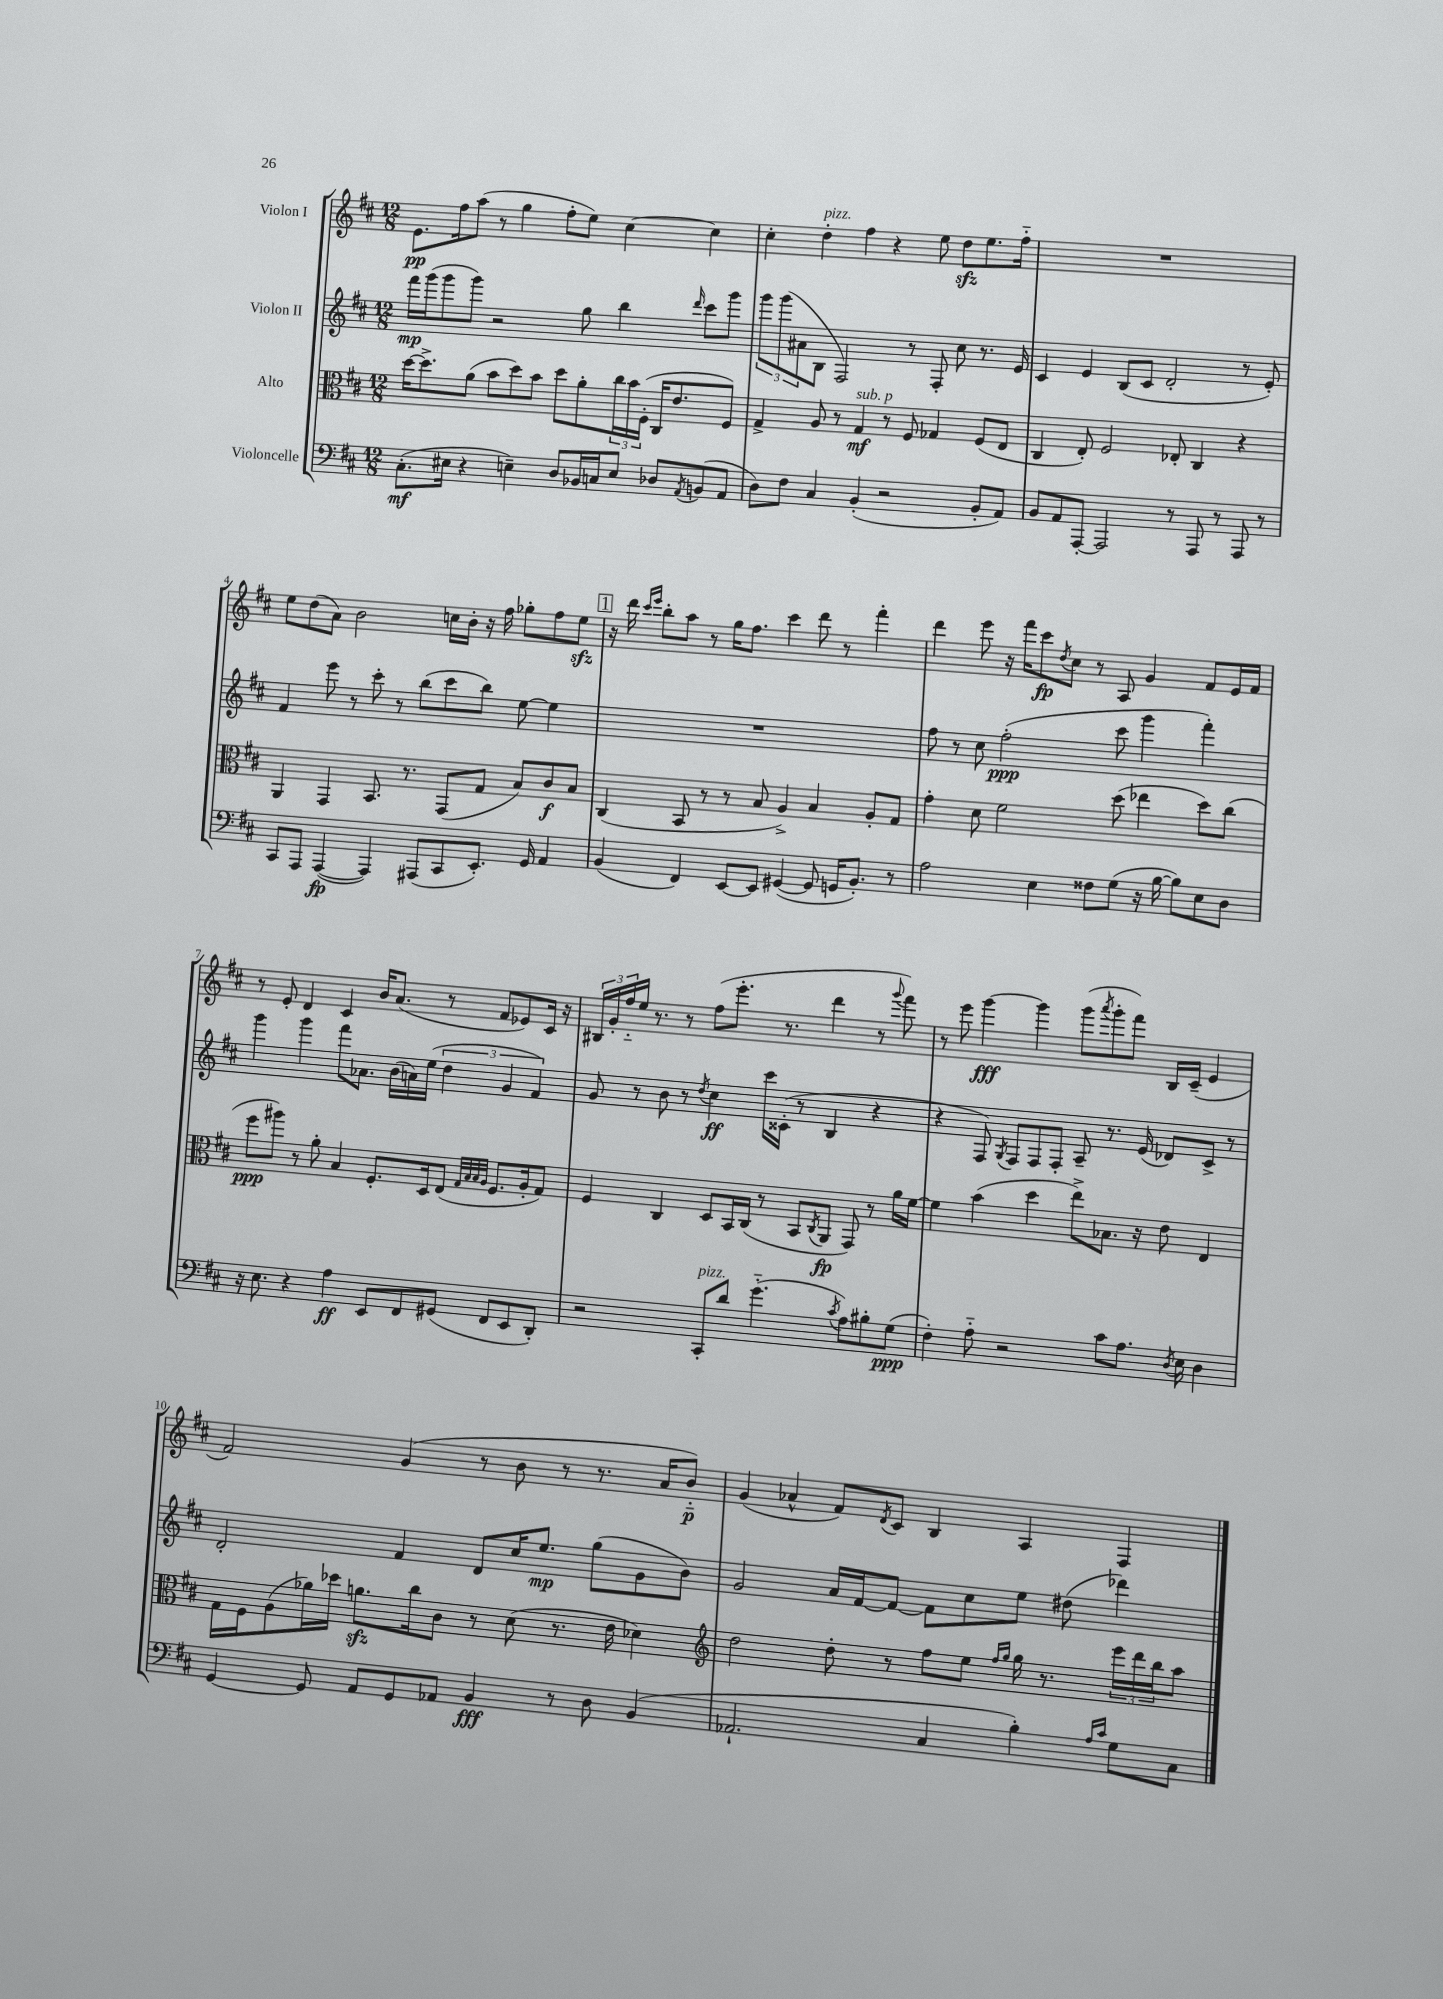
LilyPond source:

<<
\new StaffGroup <<
\new Staff = "s0" \with { instrumentName = "Violon I" } {
    \clef treble \key d \major \numericTimeSignature \time 12/8
    e'8.\pp fis''16 a''8( r8 g''4 fis''8-. e''8) cis''4~ cis''4 |
    cis''4-. d''4-.^\markup { \italic "pizz." } fis''4 r4 e''8 d''8\sfz e''8. fis''16-_ |
    R1. |
    e''8 d''8( a'8) b'2 c''16 b'16-. r16 fis''16 ges''8-. fis''8 e''8\sfz |
    \mark \markup { \box "1" } r16 d'''16 \grace { cis'''16 e'''16 } b''8-. a''8 r8 g''16 fis''8. cis'''4 d'''8 r8 fis'''4-. |
    d'''4 e'''8 r16 fis'''16 cis'''8\fp \acciaccatura { d''8 } cis''8 r8 a8 g'4 fis'8 e'16 fis'16 |
    r8 e'8-. d'4 cis'4 b'16 a'8.( r8 fis'8 ees'8) cis'16 r16 |
    \tuplet 3/2 { bis16 g'16-. fis''16-_ } e''16 r8. r8 fis''8( e'''8.-. r8. d'''4 r8 \appoggiatura { g'''8 } fis'''8) |
    r8 e'''8 g'''4~\fff g'''4 g'''8( \acciaccatura { a'''8 } g'''8-. fis'''8) b16 cis'16--( e'4 |
    fis'2) g'4( r8 b'8 r8 r8. a'16 b'8-_\p) |
    g'4( aes'4-^ fis'8) \acciaccatura { d'8 } cis'8 b4 a4 fis4 \bar "|." |
}
\new Staff = "s1" \with { instrumentName = "Violon II" } {
    \clef treble \key d \major \numericTimeSignature \time 12/8
    fis'''16\mp g'''16( g'''8 g'''8) r2 g''8 b''4 \grace { d'''16 } cis'''8 g'''8 |
    \tuplet 3/2 { g'''8 g'''8( ais'8 } b8 fis2) r8 fis8-. cis''8 r8. e'16 |
    cis'4 e'4 b8( cis'8 d'2-. r8 e'8-.) |
    fis'4 e'''8 r8 cis'''8-. r8 b''8( cis'''8 b''8) e''8~ e''4 |
    \mark \markup { \box "1" } R1. |
    fis''8 r8 cis''8 fis''2-.\ppp( cis'''8 g'''4 fis'''4-.) |
    g'''4 g'''4 fis'''8 aes'8. b'16( a'16) e''16( \tuplet 3/2 { d''4 g'4 fis'4) } |
    g'8 r8 b'8 r8 \acciaccatura { d''8 } cis''4\ff cis'''16 cisis'16-.( r8 b4 r4 |
    r4 fis8) \acciaccatura { g8 } fis8 fis8 fis8-. a8-- r8. e'16( des'8) cis'8-> r8 |
    d'2-. fis'4 d'8 cis''16 e''8.\mp g''8( g'8 b'8) |
    g'2 a'16 fis'16~ fis'8~ fis'8 cis''8 e''8 dis''8( des'''4) \bar "|." |
}
\new Staff = "s2" \with { instrumentName = "Alto" } {
    \clef alto \key d \major \numericTimeSignature \time 12/8
    d''16~ d''8.-> a'8( b'8 d''8) b'8 d''8 a'8-. \tuplet 3/2 { cis''16 b'16 fis16-.( } cis16 e'8. fis8) |
    g4-> a8 r8 g4\mf^\markup { \italic "sub. p" } r8 fis8 ges4 fis8( e8 |
    cis4 e8-.) fis2 ees8-. cis4 r4 |
    a,4 g,4 b,8. r8. g,8( g8 b8) cis'8\f b8 |
    \mark \markup { \box "1" } cis4( b,8 r8 r8 b8 a4->) b4 a8-. g8 |
    g'4-. d'8 fis'2 d''8( ees''4 d''8) cis''8( |
    fis''8\ppp ais''8) r8 a'8-. b4 fis8.-. d16 e8( \grace { g32 b32 b32 a32 } fis8. a16-. g8) |
    fis4 cis4 d8 b,16 cis16( r8 b,8 \acciaccatura { cis8 } a,8\fp g,8) r8 a'16 fis'16~ |
    fis'4 b'4( d''4 e''8->) bes8. r16 e'8 e4 |
    g16 fis16 a8( aes'16) des''16 a'8.\sfz cis''16 cis'8 r8 d'8( r8. e'16 des'4) |
    \clef treble d''2 d''8-. r8 fis''8 e''8 \grace { fis''16 g''16 } g''16 r8. \tuplet 3/2 { e'''16 d'''16 b''16 } a''8 \bar "|." |
}
\new Staff = "s3" \with { instrumentName = "Violoncelle" } {
    \clef bass \key d \major \numericTimeSignature \time 12/8
    cis8.-.\mf( eis16 r4 e4--) d8 bes,16 c16 e8 des8 \acciaccatura { a,8 } b,8( a,8 |
    d8) fis8 cis4 b,4-.( r2 b,8-. a,8) |
    b,8 a,8 a,,8~-. a,,2 r8 a,,8 r8 a,,8 r8 |
    cis,8 a,,8 a,,4~\fp( a,,4) ais,,8( cis,8 e,8.-.) g,16 a,4 |
    \mark \markup { \box "1" } b,4( fis,4) e,8~ e,8 gis,4~( gis,8 g,16 b,8.-.) r8 |
    a2 e4 fisis8 g8( r16 b16~ b8) e8 d8 |
    r16 e8. r4 a4\ff e,8 fis,8 gis,8( fis,8 e,8 d,8-.) |
    r2 cis,8-.^\markup { \italic "pizz." } d'8 g'4.-_( \acciaccatura { cis'8 } a8) bis8-. g8\ppp( |
    fis4-.) a8-_ r2 cis'8 a8. \acciaccatura { d8 } e16 d4 |
    g,4~ g,8 a,8 g,8 aes,8 b,4\fff r8 d8 b,4( |
    aes,2.-! cis4 b4-.) \grace { a16 cis'16 } g8 cis8 \bar "|." |
}
>>
>>
